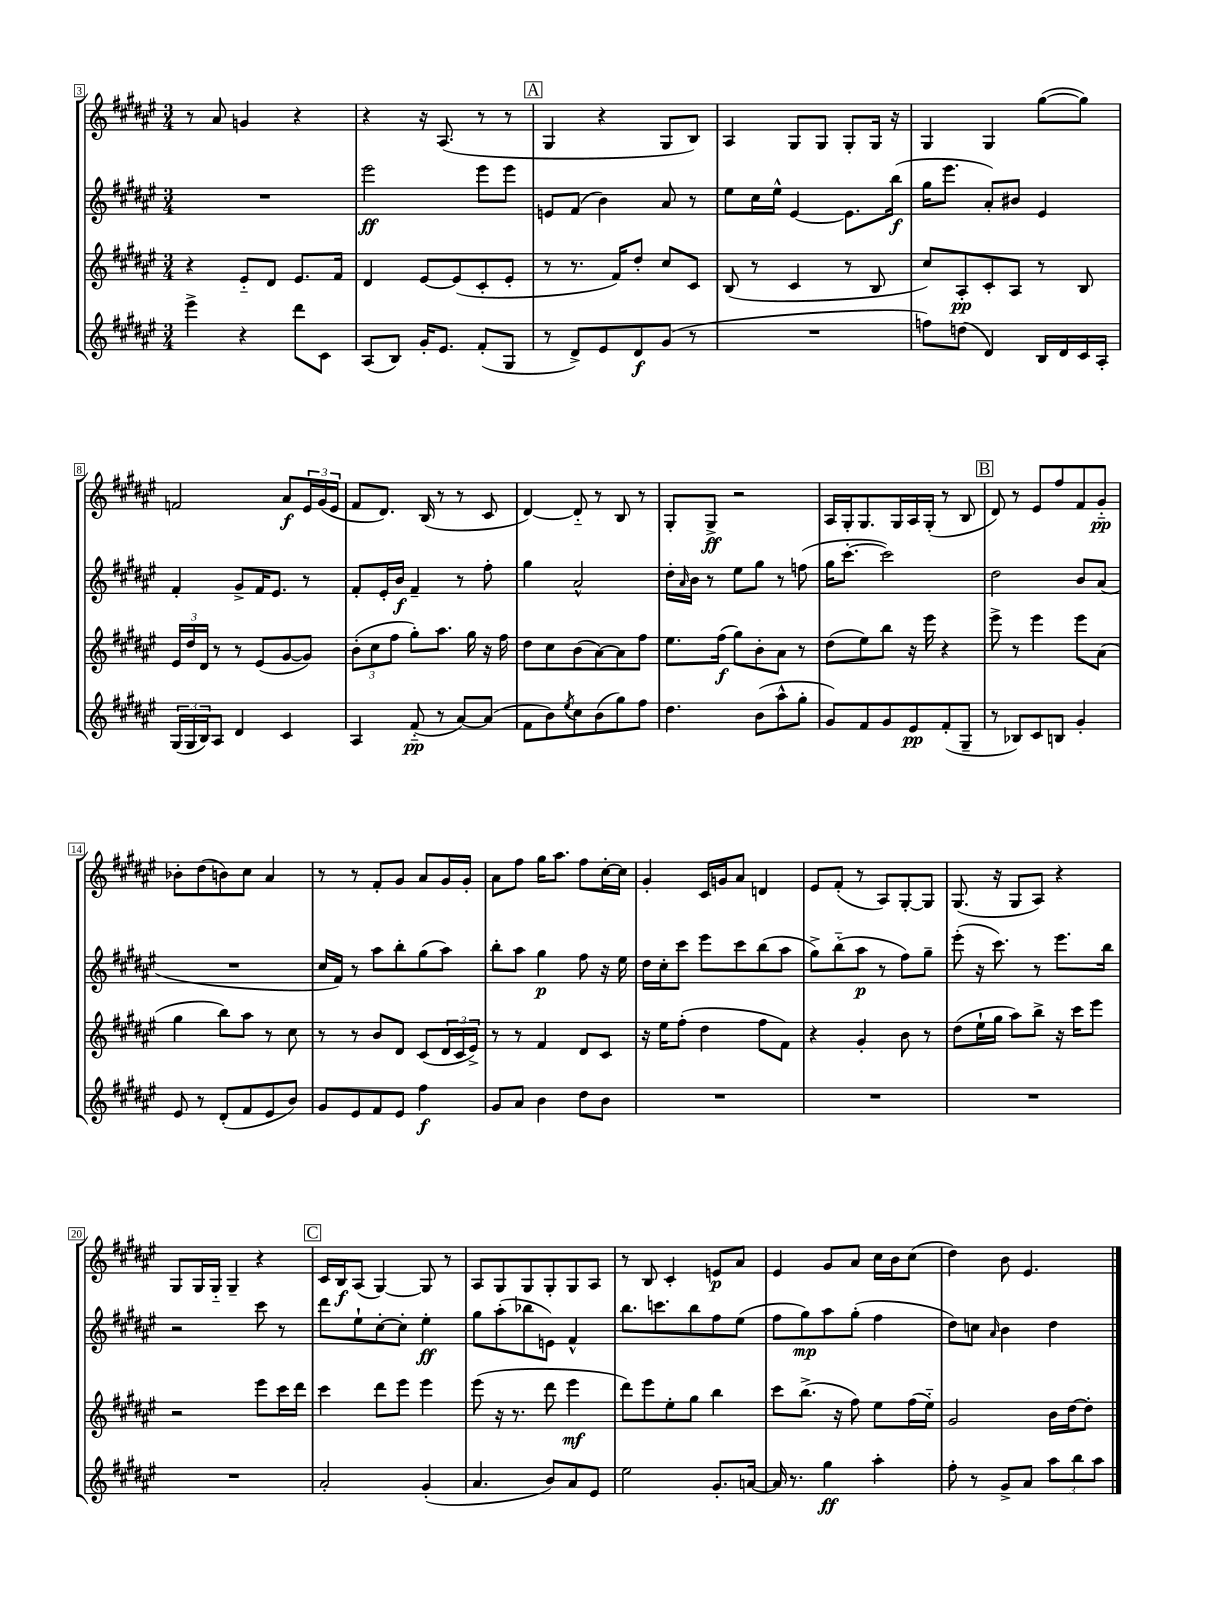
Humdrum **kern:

**kern	**kern	**kern	**kern
*staff4	*staff3	*staff2	*staff1
*clefG2	*clefG2	*clefG2	*clefG2
*k[f#c#g#d#a#e#]	*k[f#c#g#d#a#e#]	*k[f#c#g#d#a#e#]	*k[f#c#g#d#a#e#]
*M3/4	*M3/4	*M3/4	*M3/4
4eee#^	4r	2.r	8r
.	.	.	8a#
4r	8e#'~	.	4g
.	8d#	.	.
8ddd#	8.e#	.	4r
8c#	.	.	.
.	16f#	.	.
=	=	=	=
(8A#	4d#	2eee#	4r
8B)	.	.	.
16g#'	[8e#	.	16r
8.e#	.	.	(8.A#
.	(8e#]	.	.
(8f#'	8c#'	8eee#	8r
8G#	8e#'	8eee#	8r
=	=	=	=
8r	8r	8e	4G#
8d#^)	8.r	(8f#	.
8e#	.	4b)	4r
.	16f#)	.	.
8d#	8dd#'	.	.
(8g#	8cc#	8a#	8G#
8r	8c#	8r	8B)
=	=	=	=
2.r	(8B	8ee#	4A#
.	8r	16cc#	.
.	.	16ee#^^	.
.	4c#	[4e#	8G#
.	.	.	8G#
.	8r	8.e#]	8G#'
.	8B	.	16G#
.	.	(16bb	16r
=	=	=	=
8ff)	8cc#)	16gg#	4G#
.	.	8.eee#	.
(8dd	8A#'	.	.
4d#)	8c#'	8a#')	4G#
.	8A#	8b#	.
16B	8r	4e#	([8gg#
16d#	.	.	.
16c#	8B	.	8gg#])
16A#'	.	.	.
=	=	=	=
(24G#	24e#	4f#'	2f
24G#	24dd#	.	.
24B)	24d#	.	.
8A#	8r	.	.
4d#	8r	8g#^	.
.	(8e#	16f#	.
.	.	8.e#	.
4c#	[8g#	.	8a#
.	8g#])	8r	24e#
.	.	.	(24g#
.	.	.	24e#
=	=	=	=
4A#	(12b'	8f#'	8f#
.	12cc#	.	.
.	.	16e#'	8.d#)
.	12ff#	.	.
.	.	16b	.
(8f#'~	8gg#')	4f#~	.
.	.	.	(16B
8r	8.aa#	.	8r
[8a#)	.	8r	8r
.	16gg#	.	.
(8a#]	16r	8ff#'	8c#
.	16ff#	.	.
=	=	=	=
8f#	8dd#	4gg#	[4d#)
8b)	8cc#	.	.
8qee#	.	.	.
8cc#	(8b	2a#^^	8d#'~]
(8b	[8a#)	.	8r
8gg#)	8a#]	.	8B
8ff#	8ff#	.	8r
=	=	=	=
4.dd#	8.ee#	16dd#'	8G#'
.	.	16qqa#	.
.	.	16b	.
.	.	8r	8G#^
.	(16ff#	.	.
.	8gg#)	8ee#	2r
(8b	8b'	8gg#	.
8aa#^^	8a#	8r	.
8gg#'	8r	(8ff	.
=	=	=	=
8g#)	(8dd#	16gg#	16A#
.	.	[8.ccc#'	16G#'
8f#	8ee#)	.	8.G#
8g#	8bb	2ccc#])	.
.	.	.	16G#
8e#	16r	.	16A#
.	16eee#	.	(16G#'
(8f#'	4r	.	8r
8G#~	.	.	8B
=	=	=	=
8r	8eee#^	2dd#	8d#)
8B-)	8r	.	8r
8c#	4eee#	.	8e#
8B	.	.	8ff#
4g#'	8eee#	8b	8f#
.	(8a#	(8a#	8g#'~
=	=	=	=
8e#	4gg#	2.r	8b-'
8r	.	.	(8dd#
(8d#'	8bb)	.	8b)
8f#	8aa#	.	8cc#
8e#	8r	.	4a#
8b)	8cc#	.	.
=	=	=	=
8g#	8r	16cc#	8r
.	.	16f#)	.
8e#	8r	8r	8r
8f#	8b	8aa#	8f#'
8e#	8d#	8bb'	8g#
4ff#	(8c#	(8gg#	8a#
.	24d#	8aa#)	16g#
.	24c#	.	.
.	.	.	16g#'
.	24e#^)	.	.
=	=	=	=
8g#	8r	8bb'	8a#
8a#	8r	8aa#	8ff#
4b	4f#	4gg#	16gg#
.	.	.	8.aa#
8dd#	8d#	8ff#	8ff#
8b	8c#	16r	[16cc#'
.	.	16ee#	16cc#]
=	=	=	=
2.r	16r	16dd#	4g#'
.	16ee#	16cc#'	.
.	(8ff#'	8ccc#	.
.	4dd#	8eee#	16c#
.	.	.	16g
.	.	8ccc#	8a#
.	8ff#	(8bb	4d
.	8f#)	8aa#	.
=	=	=	=
2.r	4r	8gg#^)	8e#
.	.	(8bb'~	(8f#'
.	4g#'	8aa#	8r
.	.	8r	8A#)
.	8b	8ff#)	[8G#'
.	8r	8gg#~	8G#]
=	=	=	=
2.r	(8dd#	(8eee#'	(8.G#
.	16ee#`	16r	.
.	16gg#	8.ccc#)	16r
.	8aa#)	.	8G#
.	8bb^	8r	8A#)
.	16r	8.eee#	4r
.	16ccc#	.	.
.	8eee#	.	.
.	.	16bb	.
=	=	=	=
2.r	2r	2r	8G#
.	.	.	16G#
.	.	.	16G#'~
.	.	.	4G#~
.	8eee#	8ccc#	4r
.	16ccc#	8r	.
.	16ddd#	.	.
=	=	=	=
2a#'	4ccc#	8ddd#	16c#
.	.	.	16B
.	.	8ee#`	(8A#
.	8ddd#	[8cc#'	[4G#)
.	8eee#	8cc#']	.
(4g#'	4eee#	4ee#'	8G#]
.	.	.	8r
=	=	=	=
4.a#	(8eee#	8gg#	8A#
.	16r	(8aa#'	8G#
.	8.r	.	.
.	.	8bb-	8G#
8b)	8ddd#	8e)	8G#'
8a#	4eee#	4f#^^	8G#
8e#	.	.	8A#
=	=	=	=
2ee#	8ddd#)	8.bb	8r
.	8eee#	.	8B
.	.	8.ccc	.
.	8ee#'	.	4c#'
.	8gg#	8bb	.
8.g#'	4bb	8ff#	8e
.	.	(8ee#	8a#
[16a	.	.	.
=	=	=	=
16a]	8ccc#	8ff#	4e#
8.r	.	.	.
.	(8.bb^	8gg#)	.
4gg#	.	8aa#	8g#
.	16r	.	.
.	8ff#)	(8gg#'	8a#
4aa#'	8ee#	4ff#	16cc#
.	.	.	16b
.	(16ff#	.	(8cc#
.	16ee#'~)	.	.
=	=	=	=
8ff#'	2g#	8dd#)	4dd#)
8r	.	8cc	.
.	.	16qqa#	.
8g#^	.	4b	8b
8a#	.	.	4.e#
12aa#	16b	4dd#	.
.	[16dd#	.	.
12bb	.	.	.
.	8dd#']	.	.
12aa#	.	.	.
==	==	==	==
*-	*-	*-	*-
